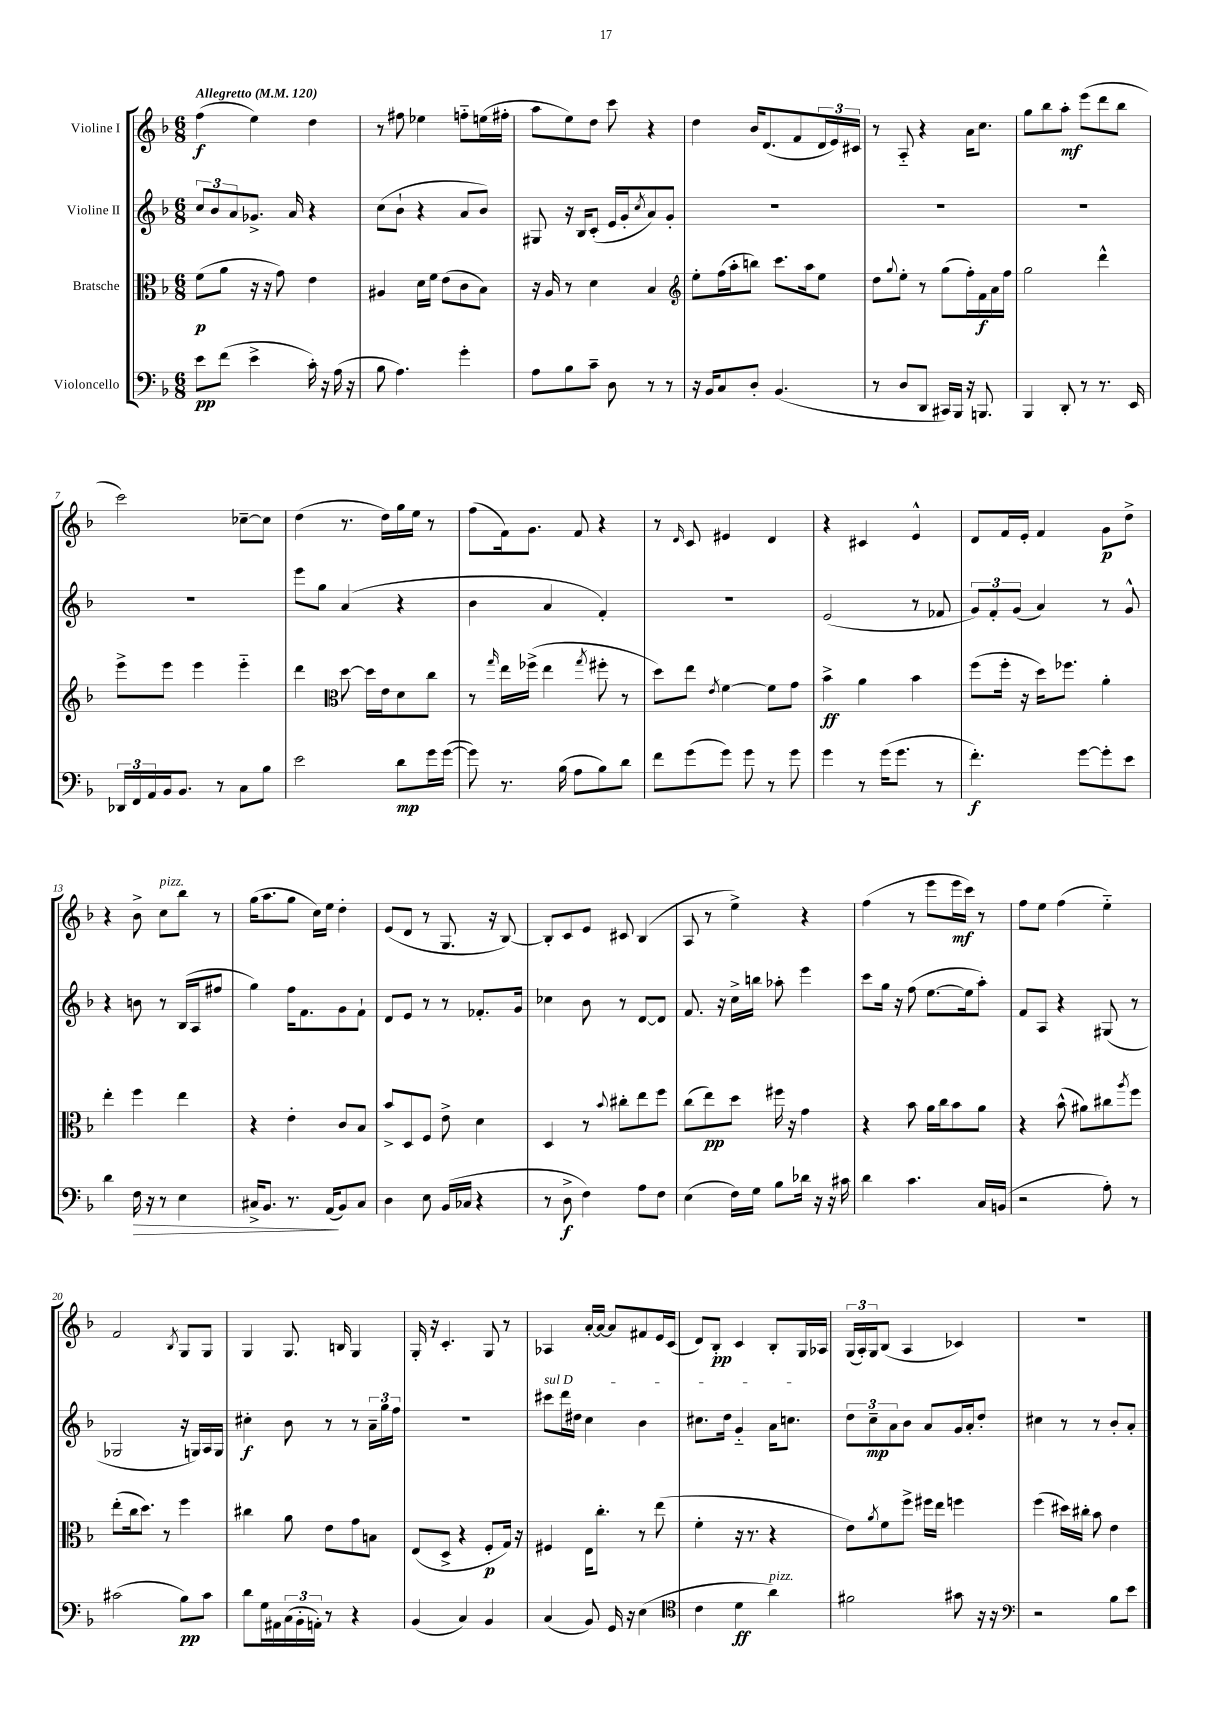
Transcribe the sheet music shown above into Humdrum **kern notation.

**kern	**kern	**kern	**kern
*staff4	*staff3	*staff2	*staff1
*clefF4	*clefC3	*clefG2	*clefG2
*k[b-]	*k[b-]	*k[b-]	*k[b-]
*M6/8	*M6/8	*M6/8	*M6/8
*MM120	*MM120	*MM120	*MM120
8e\L	(8f\L	12cc/L	(4ff\
.	.	12b-/	.
(8f\J	8a\J	.	.
.	.	12a/	.
4e^\	16r	8.g-^/J	4ee\)
.	16r	.	.
.	8g\)	.	.
.	.	16a/	.
16c'\)	4e\	4r	4dd\
16r	.	.	.
(16A\	.	.	.
16r	.	.	.
=	=	=	=
8B-\	4A#/	(8cc\L	8r
4.A\)	.	8b-`\J	8ff#\
.	16d\LL	4r	4ee-\
.	16f\JJ	.	.
.	(8e\L	.	.
4g'\	8c\	8a/L	8ff'~\L
.	8B-\J)	8b-/J)	(16ee\L
.	.	.	16ff#'\JJ
=	=	=	=
8A\L	16r	8G#/	8aa\L
.	16A/	.	.
8B-\	8r	16r	8ee\)
.	.	16B-/LK	.
8c~\J	4d\	(8c'/J	8dd\J
8D\	.	16e/LL	8ccc\
.	.	16g'/J	.
.	.	8qcc/	.
8r	4B-/	8a/)	4r
8r	.	8g'/J	.
=	=	=	=
*	*clefG2	*	*
16r	8ee'\L	2.r	4dd\
16BB-/LK	.	.	.
8C/	(16ff\L	.	.
.	16aa'\J	.	.
8D'/J	8bb\J)	.	16b-/LK
.	.	.	(8.d/
(4.BB-/	8.ccc\L	.	.
.	.	.	8f/
.	16aa\k	.	.
.	8ee\J	.	24d/L
.	.	.	24e/)
.	.	.	24c#/JJ
=	=	=	=
8r	8dd\L	2.r	8r
.	8qqgg/	.	.
8D/L	8ee'\J	.	8A'~/
8DD/J	8r	.	4r
16CC#/LL)	(8gg\L	.	.
16BBB-/JJ	.	.	.
16r	16ff'\L)	.	16a\LK
8.BBB/	16f\	.	8.cc\J
.	16a\	.	.
.	16ff\JJ	.	.
=	=	=	=
4BBB-/	2gg\	2.r	8gg\L
.	.	.	8bb-\
8DD'/	.	.	8aa'\J
8r	.	.	(8eee\L
8.r	4ddd^^\	.	8ddd\
.	.	.	8bb-\J
16EE/	.	.	.
=	=	=	=
24DD-/LL	8eee^\L	2.r	2ccc\)
24FF/	.	.	.
24AA/	.	.	.
16BB-/J	8eee\J	.	.
8.BB-/J	.	.	.
.	4eee\	.	.
8r	.	.	.
8C\L	4eee'~\	.	[8cc-~\L
8B-\J	.	.	8cc-\]J
=	=	=	=
2e\	4ddd\	8eee\L	(4dd\
.	.	8gg\J	.
*	*clefC3	*	*
.	[8dd\	(4a/	8.r
.	16dd\]LL	.	.
.	16e\J	.	16dd\LL)
8d\L	8d\	4r	16gg\
.	.	.	16ee\JJ
16g\L	8cc\J	.	8r
([16g\JJ	.	.	.
=	=	=	=
8g\])	8r	4b-\	(8ff\L
.	16qqgg/	.	.
8.r	16ee\LL	.	16f\k)
.	(16ff-^\JJ	.	8.g\J
.	4ee\	4a/	.
(16B-\	.	.	.
8A\L	.	.	8f/
.	8qgg/	.	.
8B-\)	8ff#'\	4f'/)	4r
8d\J	8r	.	.
=	=	=	=
8f\L	8dd\L)	2.r	8r
.	.	.	16qqd/
(8g\	8ee\J	.	8c/
.	8qe/	.	.
8g\J)	[4f\	.	4e#/
8g\	.	.	.
8r	8f\]L	.	4d/
8g\	8g\J	.	.
=	=	=	=
4g\	4b-^\	(2e/	4r
8r	4a\	.	4c#/
(16g\LK	.	.	.
8.g\J	.	.	.
.	4b-\	8r	4e^^/
8r	.	8f-/	.
=	=	=	=
4.f'\)	(8ff\L	12g/L)	8d/L
.	.	12f'/	.
.	16ff'\Jk	.	16f/L
.	.	(12g/J	.
.	16r	.	16e'/JJ
.	16dd\LK)	4a/)	4f/
.	8.ff-\J	.	.
[8g\L	.	.	.
8g'\]	4a'\	8r	8g\L
8e\J	.	8g^^/	8dd^\J
=	=	=	=
4d\	4ee'\	4r	4r
16F\	4ff\	8b\	8b-^\
16r	.	.	.
8r	.	8r	8cc\L
4E\	4ee\	(16B-/LL	8bb-\J
.	.	16A/J	.
.	.	8ff#/J	8r
=	=	=	=
16C#^/LK	4r	4gg\)	(16gg\LK
8.BB-/J	.	.	8.aa\
8.r	4e'\	16ff\LK	8gg\J
.	.	8.f\	.
.	.	.	16cc\LL)
(16AA/LK	.	.	16ee\JJ
8BB-/)	8c/L	8g\	4dd'\
8C#/J	8B-/J	8f`\J	.
=	=	=	=
4D\	8b-^/L	8d/L	(8e/L
.	8D/	8e/J	8d/J
8E\	8F/J	8r	8r
(16BB-/LL	8e^\	8r	8.G/
16C-/JJ	.	.	.
4r	4d\	8.f-'/L	.
.	.	.	16r
.	.	.	[8B-/)
.	.	16g/Jk	.
=	=	=	=
8r	4D/	4cc-\	8B-'/]L
8D^\	.	.	8c/
4F\)	8r	8b-\	8e/J
.	8qqb-/	.	.
.	8cc#'\L	8r	8c#/
8A\L	8ee\	[8d/L	(4B-/
8F\J	8ff\J	8d/]J	.
=	=	=	=
(4E\	(8cc\L	8.f/	8A/
.	8ee\)	.	8r
.	.	16r	.
16F\LL)	8dd\J	16cc^\LL	4ee^\)
16G\JJ	.	16bb\JJ	.
8B-\L	16ff#\	8aa-'\	.
.	16r	.	.
16d-\Jk	4g\	4eee\	4r
16r	.	.	.
16r	.	.	.
16c#\	.	.	.
=	=	=	=
4d\	4r	8ccc\L	(4ff\
.	.	16gg\Jk	.
.	.	16r	.
4.c\	8b-\	(8ff\	8r
.	16a\LL	[8.ee\L	8eee\L
.	16cc\J	.	.
.	8b-\	.	16eee\L
.	.	16ee\]k	16ccc\JJ)
16C/LL	8a\J	8aa'\J)	8r
(16BB/JJ	.	.	.
=	=	=	=
2r	4r	8f/L	8ff\L
.	.	8A/J	8ee\J
.	(8b-^^\	4r	(4ff\
.	8a#\L)	.	.
8A'\)	8cc#\	(8G#/	4ee'~\)
.	8qaa/	.	.
8r	8ff\J	8r	.
=	=	=	=
(2c#\	(8ee'\L	2G-/	2f/
.	16cc\k	.	.
.	8.dd\J)	.	.
.	8r	.	.
.	.	.	8qB-/
8B-\L)	4ff\	16r	8G/L
.	.	16G/LL)	.
8c#\J	.	16A/	8G/J
.	.	16G/JJ	.
=	=	=	=
8d\L	4cc#\	4cc#'\	4G/
16G\L	.	.	.
16AA#\	.	.	.
(24C\	8a\	8b-\	8.G/
24BB-'\	.	.	.
24AA'\JJ)	.	.	.
8r	8e\L	8r	.
.	.	.	16B/
4r	8g\	8r	4G/
.	8B\J	24a~\LL	.
.	.	24gg\	.
.	.	24ff\JJ	.
=	=	=	=
(4BB-/	(8E/L	2.r	16G'/
.	.	.	16r
.	8D^/J	.	4.c'/
4C/)	4r	.	.
4BB-/	8F'/L	.	8G/
.	16G/Jk)	.	8r
.	16r	.	.
=	=	=	=
(4C/	4F#/	8ccc#\L	4A-/
.	.	16ddd\L	.
.	.	16dd#\JJ	.
8BB-/)	16E\LK	4cc\	[16a'/LL
.	8.cc'\J	.	16a/_JJ
16GG/	.	.	8a/]L
16r	.	.	.
(4E\	8r	4b-\	8f#/
.	(8ee\	.	16e/L
.	.	.	(16c/JJ
=	=	=	=
*clefC4	*	*	*
4c\	4f'\	8.cc#\L	8d/L)
.	.	.	8B-'/J
.	.	16dd\Jk	.
4d\	16r	4g'~/	4c/
.	8.r	.	.
4a\)	4r	16a\LK	8B-'/L
.	.	8.cc\J	.
.	.	.	16G/L
.	.	.	16A-/JJ
=	=	=	=
2f#\	8e\L)	12dd\L	(24G/LL
.	.	.	24A'/)
.	.	12cc~\	24G/J
.	8qa/	.	.
.	8f\	.	(8B-/J
.	.	12a\	.
.	8ff^\J	8b-\J	4A/
.	16ff#\LL	8a/L	.
.	16ee\JJ	.	.
8g#\	4ff\	16g/L	4c-/)
.	.	16a'/J	.
16r	.	8dd'/J	.
16r	.	.	.
=	=	=	=
*clefF4	*	*	*
2r	(4ff\	4cc#\	2.r
.	16dd#\LL)	8r	.
.	16cc#'\JJ	.	.
.	8b-\	8r	.
8B-\L	4e\	8b-'/L	.
8e\J	.	8a'/J	.
==	==	==	==
*-	*-	*-	*-
